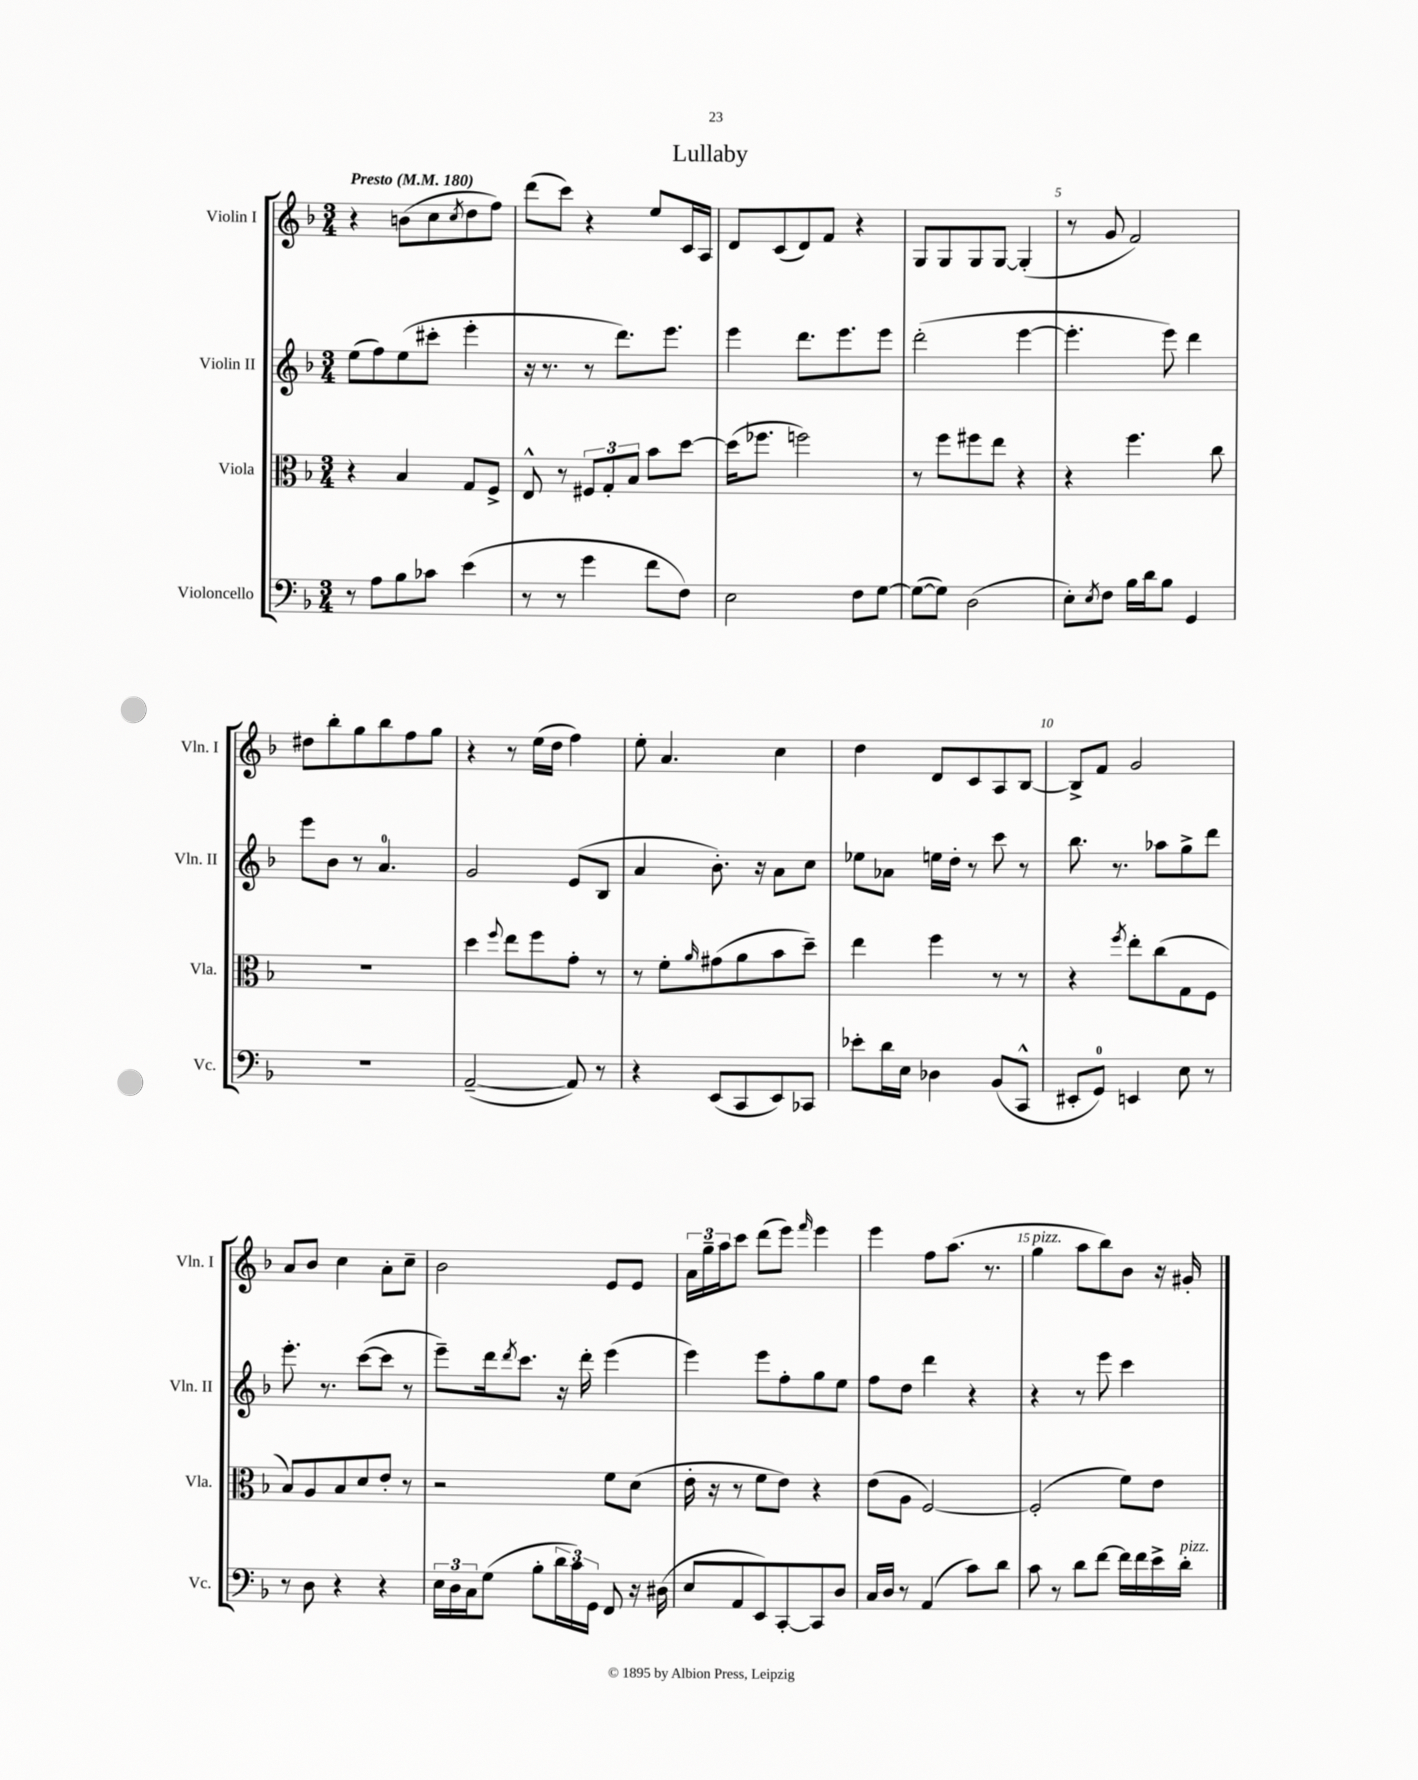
\header { title = "Lullaby" }
<<
\new StaffGroup <<
\new Staff = "s0" \with { instrumentName = "Violin I" shortInstrumentName = "Vln. I" } {
    \clef treble \key f \major \numericTimeSignature \time 3/4 \tempo "Presto" 4 = 180
    r4 b'8( c''8 \acciaccatura { c''8 } d''8 f''8) |
    d'''8( c'''8) r4 e''8 c'16 a16 |
    d'8 c'8( d'8) f'8 r4 |
    g8 g8 g8 g8~ g4-.( |
    r8 g'8 f'2) |
    dis''8 bes''8-. g''8 bes''8 f''8 g''8 |
    r4 r8 e''16( d''16 f''4) |
    e''8-. a'4. c''4 |
    d''4 d'8 c'8 a8 bes8~ |
    bes8-> f'8 g'2 |
    a'8 bes'8 c''4 a'8-. c''8-- |
    bes'2 e'8 e'8 |
    \tuplet 3/2 { a'16 g''16-- a''16 } c'''8 d'''8( e'''8) \grace { f'''16 } e'''4 |
    e'''4 f''8 a''8.( r8. |
    g''4^\markup { \italic "pizz." } a''8 bes''8) bes'8 r16 gis'16-. \bar "|." |
}
\new Staff = "s1" \with { instrumentName = "Violin II" shortInstrumentName = "Vln. II" } {
    \clef treble \key f \major \numericTimeSignature \time 3/4
    e''8( f''8) e''8( cis'''8-. e'''4-. |
    r16 r8. r8 d'''8.) e'''8. |
    e'''4 d'''8. e'''8. e'''8 |
    d'''2-.( e'''4~ |
    e'''4.-. e'''8) d'''4 |
    e'''8 bes'8 r8 a'4.-0 |
    g'2 e'8( bes8 |
    a'4 bes'8.-.) r16 a'8 c''8 |
    ees''8 aes'8 e''16 d''16-. r8 c'''8 r8 |
    bes''8. r8. aes''8 g''8-> d'''8 |
    e'''8.-. r8. c'''8~( c'''8 r8 |
    e'''8--) d'''16 \acciaccatura { d'''8 } c'''8. r16 d'''16-. e'''4( |
    e'''4) e'''8 f''8-. g''8 e''8 |
    f''8 d''8 d'''4 r4 |
    r4 r8 e'''8 c'''4 \bar "|." |
}
\new Staff = "s2" \with { instrumentName = "Viola" shortInstrumentName = "Vla." } {
    \clef alto \key f \major \numericTimeSignature \time 3/4
    r4 bes4 g8 f8-> |
    e8-^ r8 \tuplet 3/2 { fis8 g8-. bes8 } bes'8 d''8~ |
    d''16( fes''8. f''2) |
    r8 f''8 fis''8 e''8 r4 |
    r4 f''4. c''8 |
    R2. |
    d''4 \appoggiatura { f''8 } e''8 f''8 g'8-. r8 |
    r8 f'8-. \grace { a'16 } gis'8( a'8 bes'8 d''8--) |
    e''4 f''4 r8 r8 |
    r4 \acciaccatura { f''8 } e''8-. c''8( g8 f8 |
    bes8) a8 bes8 d'8 e'8-. r8 |
    r2 f'8 d'8( |
    e'16-. r16 r8 f'8 e'8) r4 |
    e'8( a8 f2~) |
    f2-.( f'8) e'8 \bar "|." |
}
\new Staff = "s3" \with { instrumentName = "Violoncello" shortInstrumentName = "Vc." } {
    \clef bass \key f \major \numericTimeSignature \time 3/4
    r8 a8 bes8 ces'8 e'4( |
    r8 r8 g'4 f'8 f8) |
    e2 f8 g8~ |
    g8~( g8) d2( |
    e8-.) \acciaccatura { e8 } f8 bes16 d'16 bes8 g,4 |
    R2. |
    a,2~--( a,8) r8 |
    r4 e,8( c,8 e,8) ces,8 |
    ees'8-. d'16 e16 des4 bes,8( c,8-^ |
    eis,8-. g,8-0) e,4 e8 r8 |
    r8 d8 r4 r4 |
    \tuplet 3/2 { e16 d16 c16 } g8( bes8-. \tuplet 3/2 { d'16 c'16) g,16 } f,8 r16 dis16( |
    e8 a,8 e,8) c,8~-. c,8 d8 |
    c16 d16 r8 a,4( c'8) d'8 |
    c'8 r8 d'8 f'8~ f'16 f'16 e'16-> d'16-.^\markup { \italic "pizz." } \bar "|." |
}
>>
>>
\layout { \context { \Score \override BarNumber.break-visibility = ##(#f #t #t) barNumberVisibility = #(every-nth-bar-number-visible 5) } }
